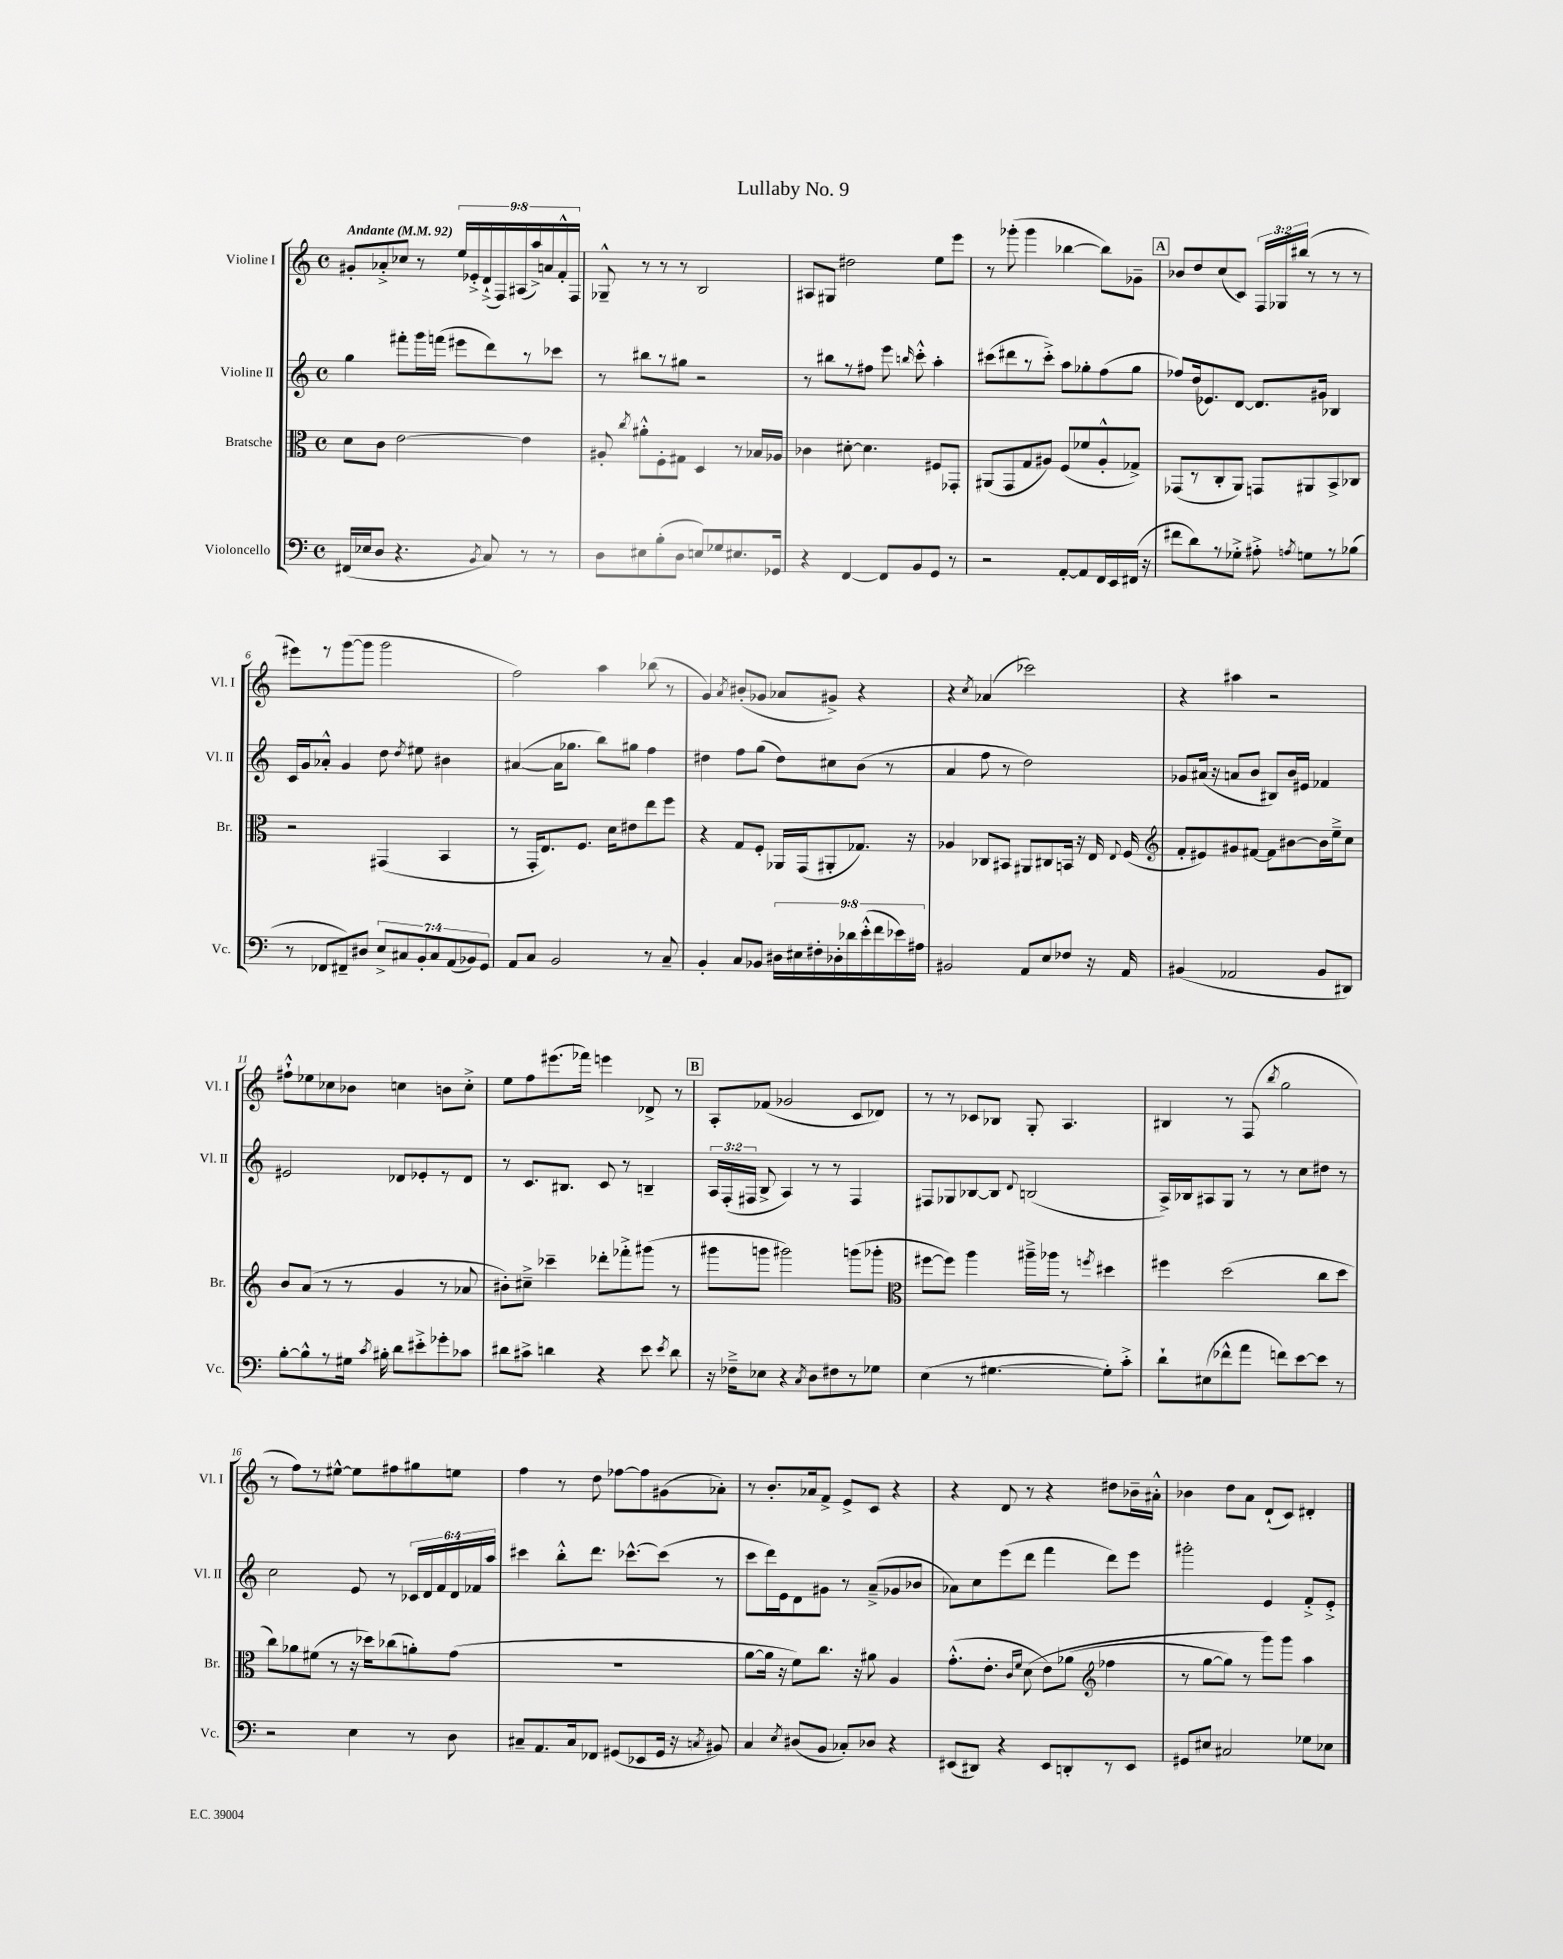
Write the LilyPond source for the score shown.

\header { title = "Lullaby No. 9" }
<<
\new StaffGroup <<
\new Staff = "s0" \with { instrumentName = "Violine I" shortInstrumentName = "Vl. I" } {
    \clef treble \key c \major \defaultTimeSignature \time 4/4 \override Staff.TupletNumber.text = #tuplet-number::calc-fraction-text \tempo "Andante" 4 = 92
    \autoBeamOff gis'8[-. aes'8-.-> ces''8] r8 \tuplet 9/8 { e''16[ ees'16-.-> d'16-!->( f16) ais16( a''16->) a'16 f'16-.-^ f16] } |
    ges8---^ r8 r8 r8 b2 |
    ais8[ gis8] dis''2 e''8[ e'''8] |
    r8 ges'''8-.( ges'''4 bes''4~ bes''8[) ges'8]-- |
    \mark \markup { \box "A" } bes'8[ d''8 c''8( c'8]) \tuplet 3/2 { f16[ ges16 bis''16]( } r8 r8 r8 |
    eis'''8[) r8 g'''8~( g'''8] g'''2 |
    f''2) a''4 bes''8( r8 |
    g'4) \acciaccatura { a'8 } bis'8[-.( ges'8] aes'8[ gis'8]->) r4 |
    r4 \acciaccatura { c''8 } aes'4( ces'''2) |
    r4 ais''4 r2 |
    fis''8[-!-^ ees''8 ces''8 bes'8] c''4 b'8[ c''8]-.-> |
    e''8[ f''8 eis'''8.( fes'''16]) e'''4 des'8-> r8 |
    \mark \markup { \box "B" } a8[-. fes'8]( ges'2 c'8[ des'8]) |
    r8 r8 ces'8[ bes8] g8-. a4. |
    bis4 r8 f8( \acciaccatura { b''8 } g''2 |
    r8 f''8[) r8 eis''8]~-^ eis''8[ fis''8 gis''8 e''8] |
    f''4 r8 d''8 fes''8[~ fes''8 gis'8( aes'8]-.) |
    r8 b'8.[-. aes'16 f'8]-> e'8[-> c'8] r4 |
    r4 d'8 r8 r4 dis''8[ bes'16-- ais'16]-.-^ |
    bes'4 d''8[ a'8] d'8[-!( c'8]) dis'4-. \bar "|." |
}
\new Staff = "s1" \with { instrumentName = "Violine II" shortInstrumentName = "Vl. II" } {
    \clef treble \key c \major \defaultTimeSignature \time 4/4 \override Staff.TupletNumber.text = #tuplet-number::calc-fraction-text
    \autoBeamOff g''4 fis'''8[-. g'''16 f'''16]( eis'''8[ d'''8) r8 ces'''8] |
    r8 bis''8[ r8 gis''8] r2 |
    r8 bis''8[ r8 fis''8] e'''8 \grace { b''16 } c'''8-.-^ a''4-. |
    cis'''8[( dis'''8 r8 cis'''8]-.->) a''8[ ges''8-. f''8( ges''8] |
    \mark \markup { \box "A" } fes''8[) d''16( ees'8.) d'8]~ d'8.[ gis'16] bes4 |
    c'16[ g'16 aes'8]-.-^ g'4 d''8 \acciaccatura { d''8 } eis''8 bis'4 |
    ais'4~( ais'16[ ges''8.] b''8[) gis''8] f''4 |
    dis''4 f''8[ g''8]( dis''8[) cis''8 b'8]( r8 |
    a'4 f''8 r8 d''2) |
    ges'8[ ais'16]( r16 a'8[ b'8] bis8[) b'16 eis'16] fes'4 |
    eis'2 des'8[ ees'8-. r8 des'8] |
    r8 c'8.[ bis8.] c'8 r8 b4-- |
    \mark \markup { \box "B" } \tuplet 3/2 { a16[ f16-.( fis16] } b8-> a4) r8 r8 fis4 |
    fis8[ ges8 bes8~ bes8] \appoggiatura { d'8 } b2( |
    a16[->) bes16 ais8 g8] r8 r8 c''8[ dis''8] r8 |
    c''2 e'8 r8 \tuplet 6/4 { ces'16[ d'16 f'16 d'16 fes'16 a''16] } |
    cis'''4 b''8[-.-^ d'''8.] ces'''8.[~-^ ces'''8]( r8 |
    c'''8[ d'''16) e'16 d'8 gis'8] r8 a'8[--->( ges'8 bes'8] |
    aes'8[) c''8 e'''8( d'''8] f'''4 d'''8[) e'''8] |
    gis'''2-. e'4 f'8[-.-> e'8]-.-> \bar "|." |
}
\new Staff = "s2" \with { instrumentName = "Bratsche" shortInstrumentName = "Br." } {
    \clef alto \key c \major \defaultTimeSignature \time 4/4
    \autoBeamOff d'8[ c'8] e'2~ e'4 |
    ais8-. \acciaccatura { c''8 } ais'8[-.-^ f8-. gis8] d4 r8 bes16[ aes16] |
    ces'4 dis'8~-. dis'4. fis8[ ges,8]-. |
    ais,8[( g,8 g8 ais8]) f8[( fes'8 ais8-.-^ ges8]->) |
    \mark \markup { \box "A" } ges,8[( r8 c8-. a,8]) g,8[ ais,8 b,8-> ces8] |
    r2 gis,4( b,4 |
    r8 g,16[-. e8.) f8.] d'16[ eis'8 e''8 f''8] |
    r4 g8[ f8]-. aes,16[ g,16( ais,8-. ges8.]) r16 |
    aes4 ces8[ bis,8] ais,8[ cis8 b,16] r16 e16 \appoggiatura { e8 } f16( |
    \clef treble f'8[-. eis'8) gis'8 fis'8]~ fis'8[ bis'8~ bis'16 e''16---> c''8] |
    b'8[ a'8]( r8 r8 g'4 r8 aes'8 |
    bis'8[-.) cis''8]---> ces'''4-- des'''8[-. fes'''8-.-> gis'''8]( r8 |
    \mark \markup { \box "B" } gis'''8[ g'''8] gis'''2) g'''8[( ges'''8]-. |
    \clef alto fis''8[~ fis''8]) a''4 ais''16[---> aes''16] r8 \acciaccatura { f''8 } dis''4 |
    fis''4 d''2( c''8[ d''8] |
    c''8[) aes'8 fis'8]( r8 r16 des''16[) ces''8( a'8-.) g'8]( |
    R1 |
    a'8[~ a'16] r16 f'8[) c''8.] r16 ais'8 a4 |
    g'8.[-.-^( e'8.]-. \grace { c'16[ f'16] } d'8\( e'8[) aes'8]( \clef treble fes''4 |
    r8 g''8[~ g''8]) r8 g'''8[\) g'''8] a''4 \bar "|." |
}
\new Staff = "s3" \with { instrumentName = "Violoncello" shortInstrumentName = "Vc." } {
    \clef bass \key c \major \defaultTimeSignature \time 4/4 \override Staff.TupletNumber.text = #tuplet-number::calc-fraction-text
    \autoBeamOff fis,16[( ees16 d8] r4. \acciaccatura { b,8 } c8) r8 r8 |
    d8[ eis8 b8-.( d8] e8[) ges8 eis8. ges,16] |
    r4 f,4~ f,8[ b,8 g,8] r8 |
    r2 a,8[~-. a,8 f,16 e,16 fis,16]( r16 |
    \mark \markup { \box "A" } fis'8[ d'8) r8 ges8]-.-> ais8-.-> \acciaccatura { a8 } g8[ r8 bes8]( |
    r8 fes,8[ fis,8--) dis8] \tuplet 7/4 { e8[-> cis8 b,8-. cis8 a,8( bes,8) g,8] } |
    a,8[ c8] b,2 r8 c8-- |
    b,4-. c8[ bes,8] \tuplet 9/8 { dis16[ eis16 fis16-. des16-. des'16 e'16-.-^( f'16 ees'16) ais16] } |
    bis,2 a,8[ e8 fes8] r16 a,16 |
    bis,4( aes,2 bis,8[ dis,8]) |
    b8[~-. b8-^ r8 gis16] \acciaccatura { c'8 } bis16-. d'8[ eis'8-.-> ges'8-. ces'8] |
    dis'8[ cis'8]-> d'4 r4 e'8 \acciaccatura { e'8 } d'8 |
    \mark \markup { \box "B" } r16 fes16[---> ees8] r4 \acciaccatura { c8 } d8[ fis8 r8 ges8] |
    e4( r8 gis4.~ gis8[-.) c'8]-.-> |
    d'8[-! eis8( fes'8-^ a'8] f'8[) e'8~ e'8] r8 |
    r2 e4 r8 d8 |
    cis8[-- a,8. cis16 fes,8] gis,8[( ees,8 gis,16] r16 \acciaccatura { c8 } bis,8) |
    c4 \acciaccatura { e8 } dis8[( b,8] ces8[-.) des8] r4 |
    eis,8[( dis,8]) r4 eis,8[ d,8-. r8 eis,8] |
    gis,8[ eis8] cis2 ges8[ ees8] \bar "|." |
}
>>
>>
